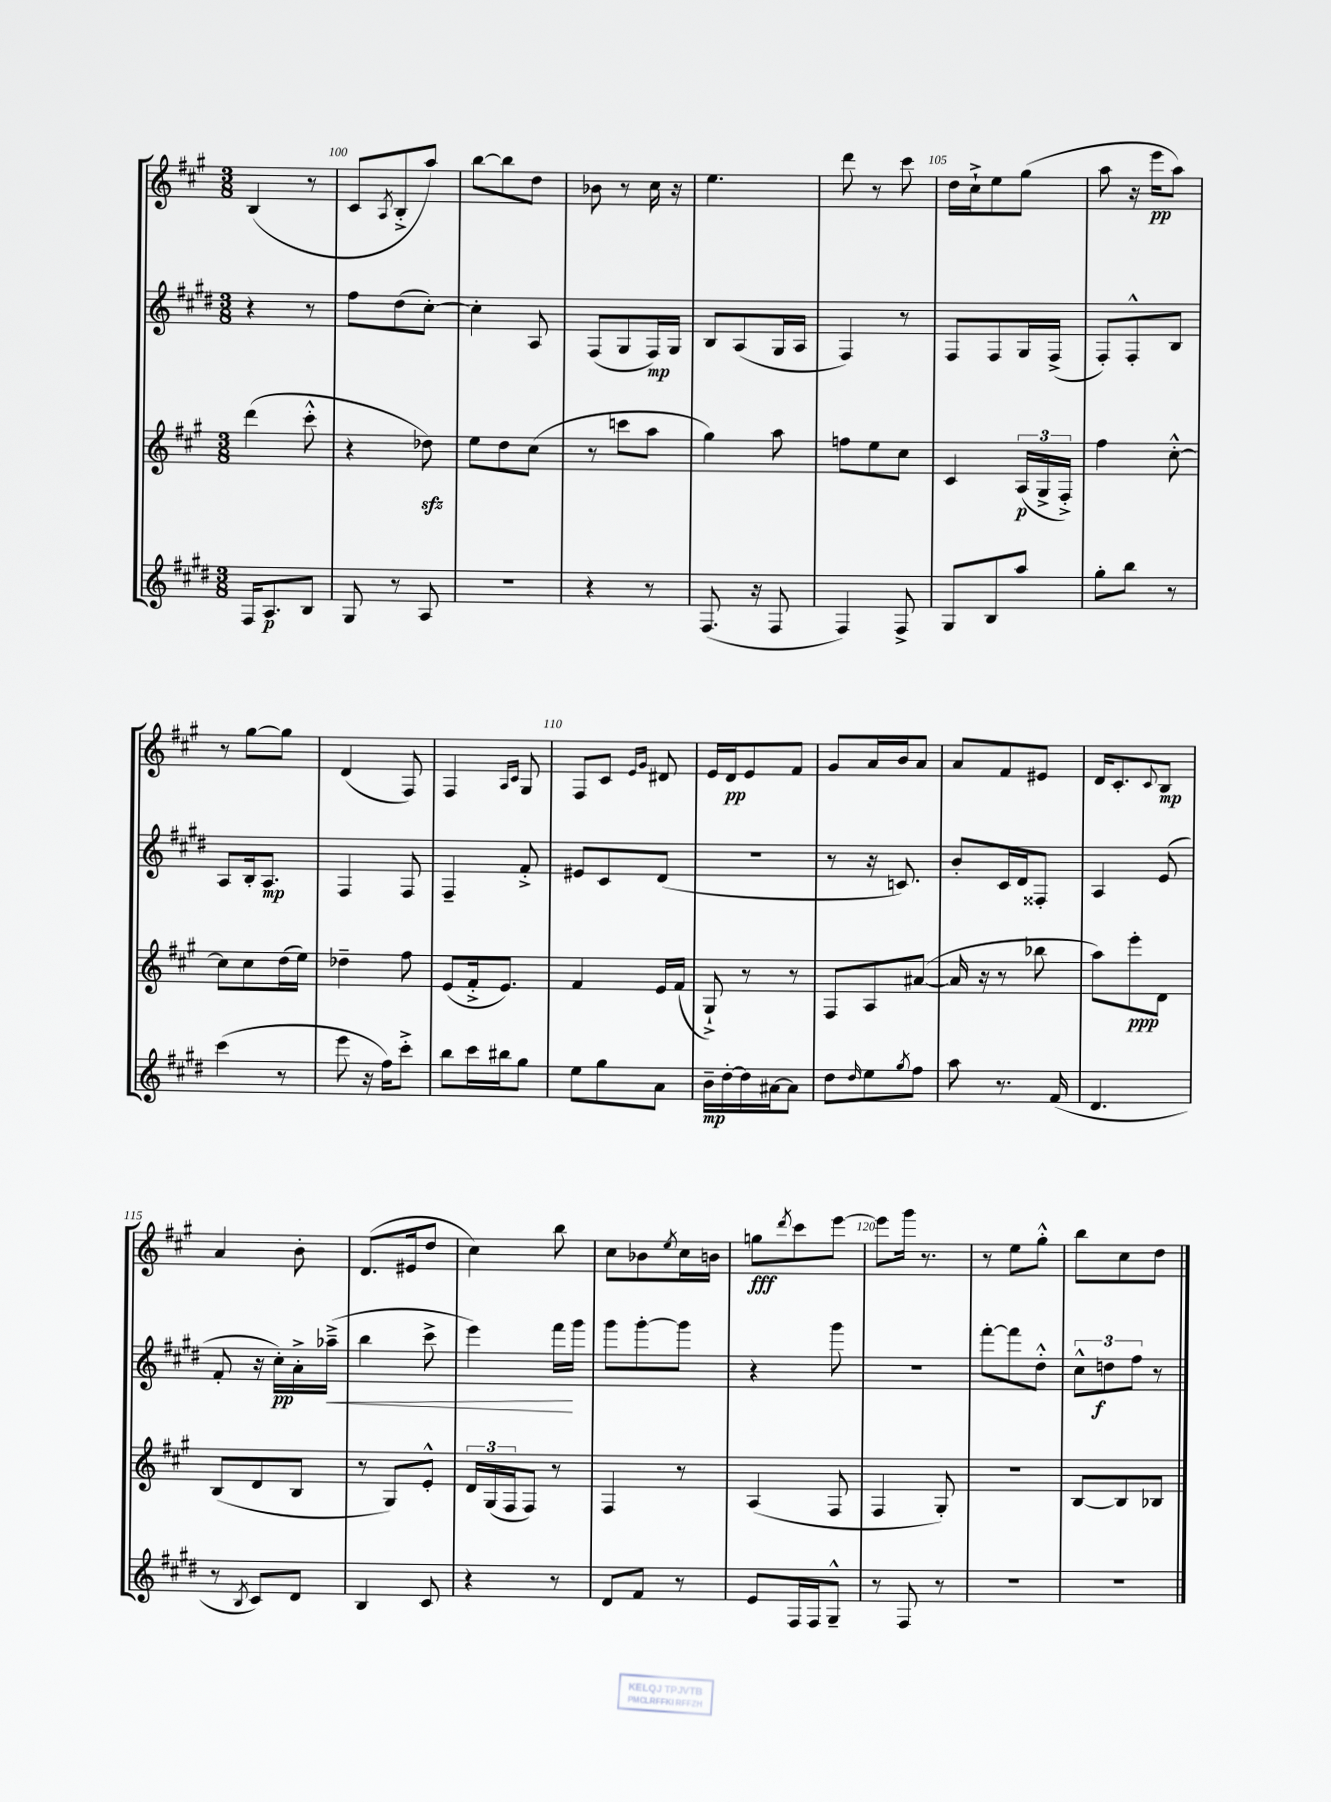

**kern	**kern	**kern	**kern
*staff4	*staff3	*staff2	*staff1
*clefG2	*clefG2	*clefG2	*clefG2
*k[f#c#g#d#]	*k[f#c#g#]	*k[f#c#g#d#]	*k[f#c#g#]
*M3/8	*M3/8	*M3/8	*M3/8
16F#/LK	(4ddd\	4r	(4B/
8.A/	.	.	.
8B/J	8ccc#'^^\	8r	8r
=	=	=	=
8G#/	4r	8ff#\L	8c#/L
.	.	.	8qA/
8r	.	(8dd#\	8B'^/
8A/	8dd-\)	[8cc#'\J)	8aa/J)
=	=	=	=
4.r	8ee\L	4cc#'\]	[8bb\L
.	8dd\	.	8bb\]
.	(8cc#\J	8A/	8dd\J
=	=	=	=
4r	8r	(8F#/L	8b-\
.	8ccc\L	8G#/	8r
8r	8aa\J	16F#/L)	16cc#\
.	.	16G#/JJ	16r
=	=	=	=
(8.F#/	4gg#\)	8B/L	4.ee\
.	.	(8A/	.
16r	.	.	.
8F#/	8aa\	16G#/L	.
.	.	16A/JJ	.
=	=	=	=
4F#/)	8ff\L	4F#/)	8ddd\
.	8ee\	.	8r
8F#^/	8cc#\J	8r	8ccc#\
=	=	=	=
8G#/L	4c#/	8F#/L	16dd\LL
.	.	.	16cc#`^\J
8B/	.	8F#/	8ee\
8aa/J	(24A/LL	16G#/L	(8gg#\J
.	24G#^/	.	.
.	.	(16F#^/JJ	.
.	24F#'^/JJ)	.	.
=	=	=	=
8gg#'\L	4ff#\	8F#'/L)	8aa\
8bb\J	.	8F#'^^/	16r
.	.	.	16eee\LK
8r	[8cc#'^^\	8B/J	8aa\J)
=	=	=	=
(4ccc#\	8cc#\]L	8A/L	8r
.	8cc#\	16B'/k	[8gg#\L
.	.	8.A/J	.
8r	(16dd\L	.	8gg#\]J
.	16ee\JJ)	.	.
=	=	=	=
8eee\	4dd-~\	4F#/	(4d/
16r	.	.	.
16ff#\LK)	.	.	.
8ccc#'^\J	8ff#\	8F#/	8F#/)
=	=	=	=
8bb\L	(8e/L	4F#~/	4F#/
16ccc#\L	16f#'^/k	.	.
16bb#\J	8.e/J)	.	.
.	.	.	16qqA/LL
.	.	.	16qqc#/JJ
8gg#\J	.	8f#'^/	8G#/
=	=	=	=
8ee\L	4f#/	8e#/L	8F#/L
8gg#\	.	8c#/	8c#/J
.	.	.	16qqe/LL
.	.	.	16qqg#/JJ
8a\J	16e/LL	(8d#/J	8d#/
.	(16f#/JJ	.	.
=	=	=	=
16b~\LL	8G#`^/)	4.r	16e/LL
[16dd#'\	.	.	16d/J
16dd#\]	8r	.	8e/
[16a#\J	.	.	.
8a#\]J	8r	.	8f#/J
=	=	=	=
8dd#\L	8F#/L	8r	8g#/L
16qqdd#/	.	.	.
8ee\	8A/	16r	16a/L
.	.	8.c/)	16b/J
8qgg#/	.	.	.
8ff#\J	([8a#/J	.	8a/J
=	=	=	=
8aa\	16a#/]	8b'/L	8a/L
.	16r	.	.
8.r	8r	16c#/L	8f#/
.	.	16d#/J	.
.	8bb-\	8F##'/J	8e#/J
(16f#/	.	.	.
=	=	=	=
4.d#/	8aa\L)	4A/	16d/LK
.	.	.	8.c#'/
.	8eee'\	.	.
.	.	.	8qqc#/
.	8d\J	(8e/	8B/J
=	=	=	=
8r	(8B/L	8f#'/	4a/
8qB/	.	.	.
8c#/L)	8d/	16r	.
.	.	16cc#'\LL)	.
8d#/J	8B/J	16a'^\	8b'\
.	.	(16aa-~^\JJ	.
=	=	=	=
4B/	8r	4bb\	(8.d/L
.	8G#/L)	.	.
.	.	.	16e#/k
8c#/	8e'^^/J	8ccc#^\	8dd/J
=	=	=	=
4r	24d/LL	4eee\)	4cc#\)
.	(24G#/	.	.
.	24F#/J	.	.
.	8F#/J)	.	.
8r	8r	16fff#\LL	8bb\
.	.	16ggg#\JJ	.
=	=	=	=
8d#/L	4F#/	8ggg#\L	8cc#\L
8f#/J	.	[8ggg#'\	8b-\
.	.	.	8qee/
8r	8r	8ggg#\]J	16cc#\L
.	.	.	16b\JJ
=	=	=	=
8e/L	(4A/	4r	8gg\L
.	.	.	8qddd/
16F#/L	.	.	8ccc#\
16F#/J	.	.	.
8G#~^^/J	8F#/	8ggg#\	[8eee\J
=	=	=	=
8r	4F#/	4.r	8eee\]L
8F#/	.	.	16ggg#\Jk
.	.	.	8.r
8r	8G#'/)	.	.
=	=	=	=
4.r	4.r	[8fff#'\L	8r
.	.	8fff#\]	8ee\L
.	.	8dd#'^^\J	8gg#'^^\J
=	=	=	=
4.r	[8B/L	12cc#^^\L	8bb\L
.	.	12dd\	.
.	8B/]	.	8cc#\
.	.	12ff#\J	.
.	8B-/J	8r	8dd\J
==	==	==	==
*-	*-	*-	*-
